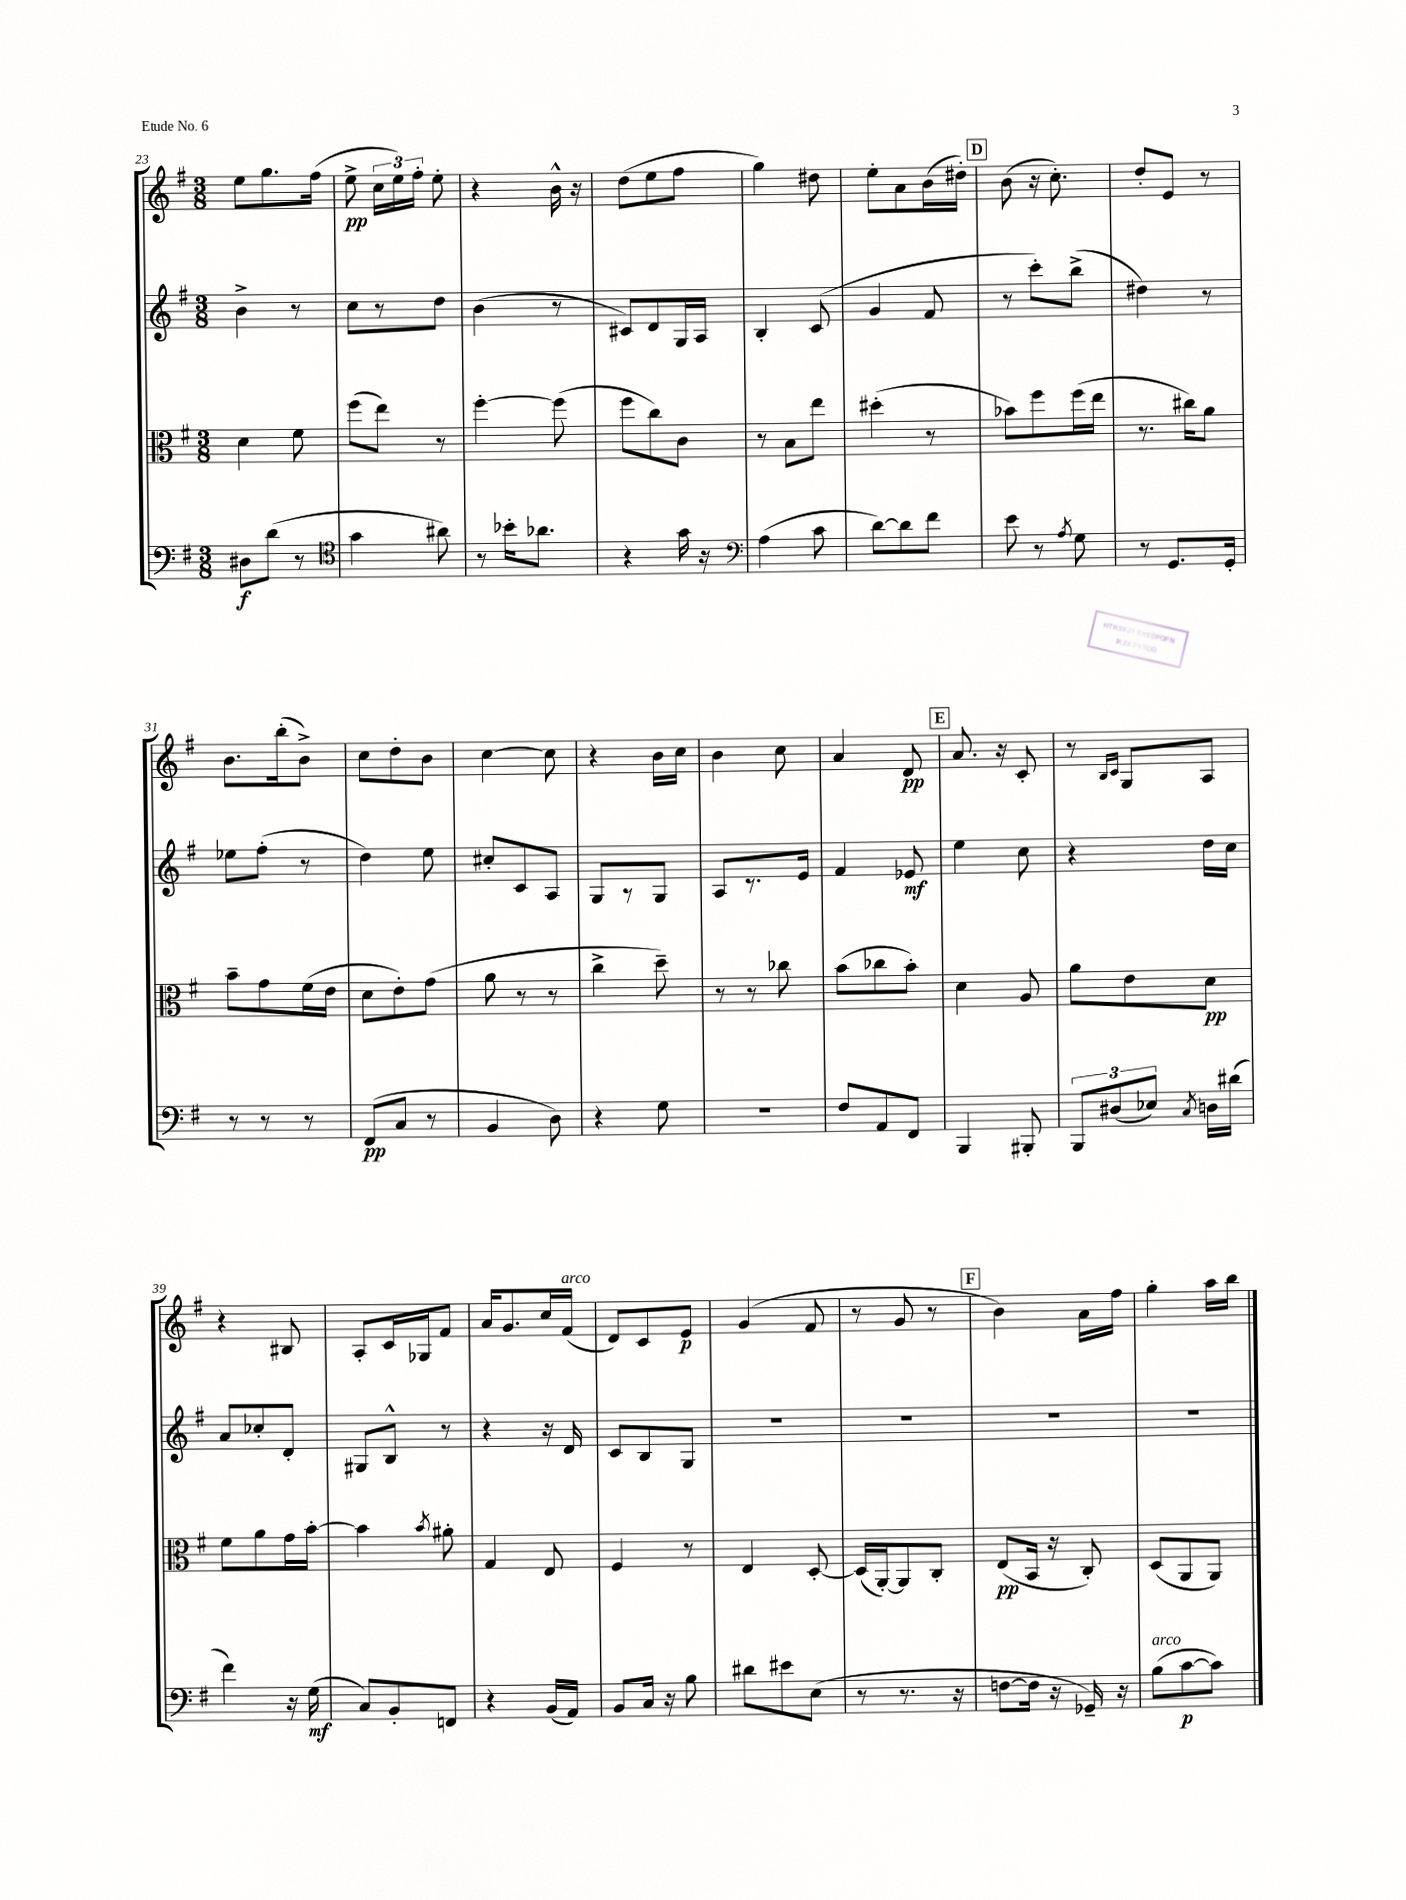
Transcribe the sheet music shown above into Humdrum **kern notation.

**kern	**kern	**kern	**kern
*staff4	*staff3	*staff2	*staff1
*clefF4	*clefC3	*clefG2	*clefG2
*k[f#]	*k[f#]	*k[f#]	*k[f#]
*M3/8	*M3/8	*M3/8	*M3/8
8D#	4d	4b^	8ee
(8d	.	.	8.gg
8r	8f#	8r	.
.	.	.	(16ff#
=	=	=	=
*clefC4	*	*	*
4g	(8ff#	8cc	8ee^
.	8ee)	8r	24cc
.	.	.	24ee)
.	.	.	24ff#'
8a#)	8r	8dd	8ee'
=	=	=	=
8r	[4ff#'	(4b	4r
16b-'	.	.	.
8.a-	.	.	.
.	(8ff#]	8r	16b^^
.	.	.	16r
=	=	=	=
4r	8ff#	8c#)	(8dd
.	8cc)	8d	8ee
16g	8c	16G	8ff#
16r	.	16A	.
=	=	=	=
*clefF4	*	*	*
(4A	8r	4B'	4gg)
.	8B	.	.
8c	8ee	(8c	8dd#
=	=	=	=
[8d)	(4dd#'	4g	8ee'
8d]	.	.	8a
8f#	8r	8f#	(16b
.	.	.	16dd#')
=	=	=	=
8e	8b-)	8r	(8b
8r	8ff#	8ccc')	16r
.	.	.	8.cc')
8qA	.	.	.
8G	(16ff#	(8bb^	.
.	16ee	.	.
=	=	=	=
8r	8.r	4dd#)	8dd'
8.GG	.	.	8e
.	16cc#)	.	.
.	8a	8r	8r
16GG'	.	.	.
=	=	=	=
8r	8b~	8ee-	8.b
8r	8g	(8ff#'	.
.	.	.	(16bb'
8r	(16f#	8r	8b^)
.	16e	.	.
=	=	=	=
(8FF#	8d	4dd)	8cc
8C	8e')	.	8dd'
8r	(8g	8ee	8b
=	=	=	=
4BB	8a	8cc#'	[4cc
.	8r	8c	.
8D)	8r	8A	8cc]
=	=	=	=
4r	4cc^	8G	4r
.	.	8r	.
8G	8dd~)	8G	16b
.	.	.	16cc
=	=	=	=
4.r	8r	8A	4b
.	8r	8.r	.
.	8cc-	.	8cc
.	.	16e	.
=	=	=	=
8F#	(8b	4f#	4a
8AA	8cc-	.	.
8FF#	8b')	8e-	8d
=	=	=	=
4BBB	4d	4ee	8.a
.	.	.	16r
8BBB#'	8A	8cc	8c'
=	=	=	=
12BBB	8a	4r	8r
(12D#	.	.	.
.	.	.	16qqB
.	.	.	16qqc
.	8e	.	8G
12E-)	.	.	.
8qC	.	.	.
16D	8d	16dd	8A
(16d#	.	16cc	.
=	=	=	=
4f#)	8f#	8a	4r
.	8a	8cc-'	.
16r	16g	8d'	8B#
(16G	[16b'	.	.
=	=	=	=
8C)	4b]	8G#	8A'
8BB'	.	8B^^	16c
.	.	.	16G-
.	8qb	.	.
8FF	8a#'	8r	8f#
=	=	=	=
4r	4G	4r	16a
.	.	.	8.g
(16BB	8E	16r	16cc
16AA)	.	16d	(16f#
=	=	=	=
8BB	4F#	8c	8d)
16C	.	8B	8c
16r	.	.	.
8B	8r	8G	8e
=	=	=	=
8d#	4E	4.r	(4g
8e#	.	.	.
(8E	[8D'	.	8f#
=	=	=	=
8r	(16D]	4.r	8r
.	[16AA')	.	.
8.r	8AA]	.	8g
.	8C'	.	8r
16r	.	.	.
=	=	=	=
[8F	(8E	4.r	4b)
16F]	16BB	.	.
16r	16r	.	.
16GG-~)	8C')	.	16a
16r	.	.	16ff#
=	=	=	=
(8B	(8D	4.r	4gg'
[8c	8AA	.	.
8c])	8AA)	.	16aa
.	.	.	16bb
==	==	==	==
*-	*-	*-	*-
